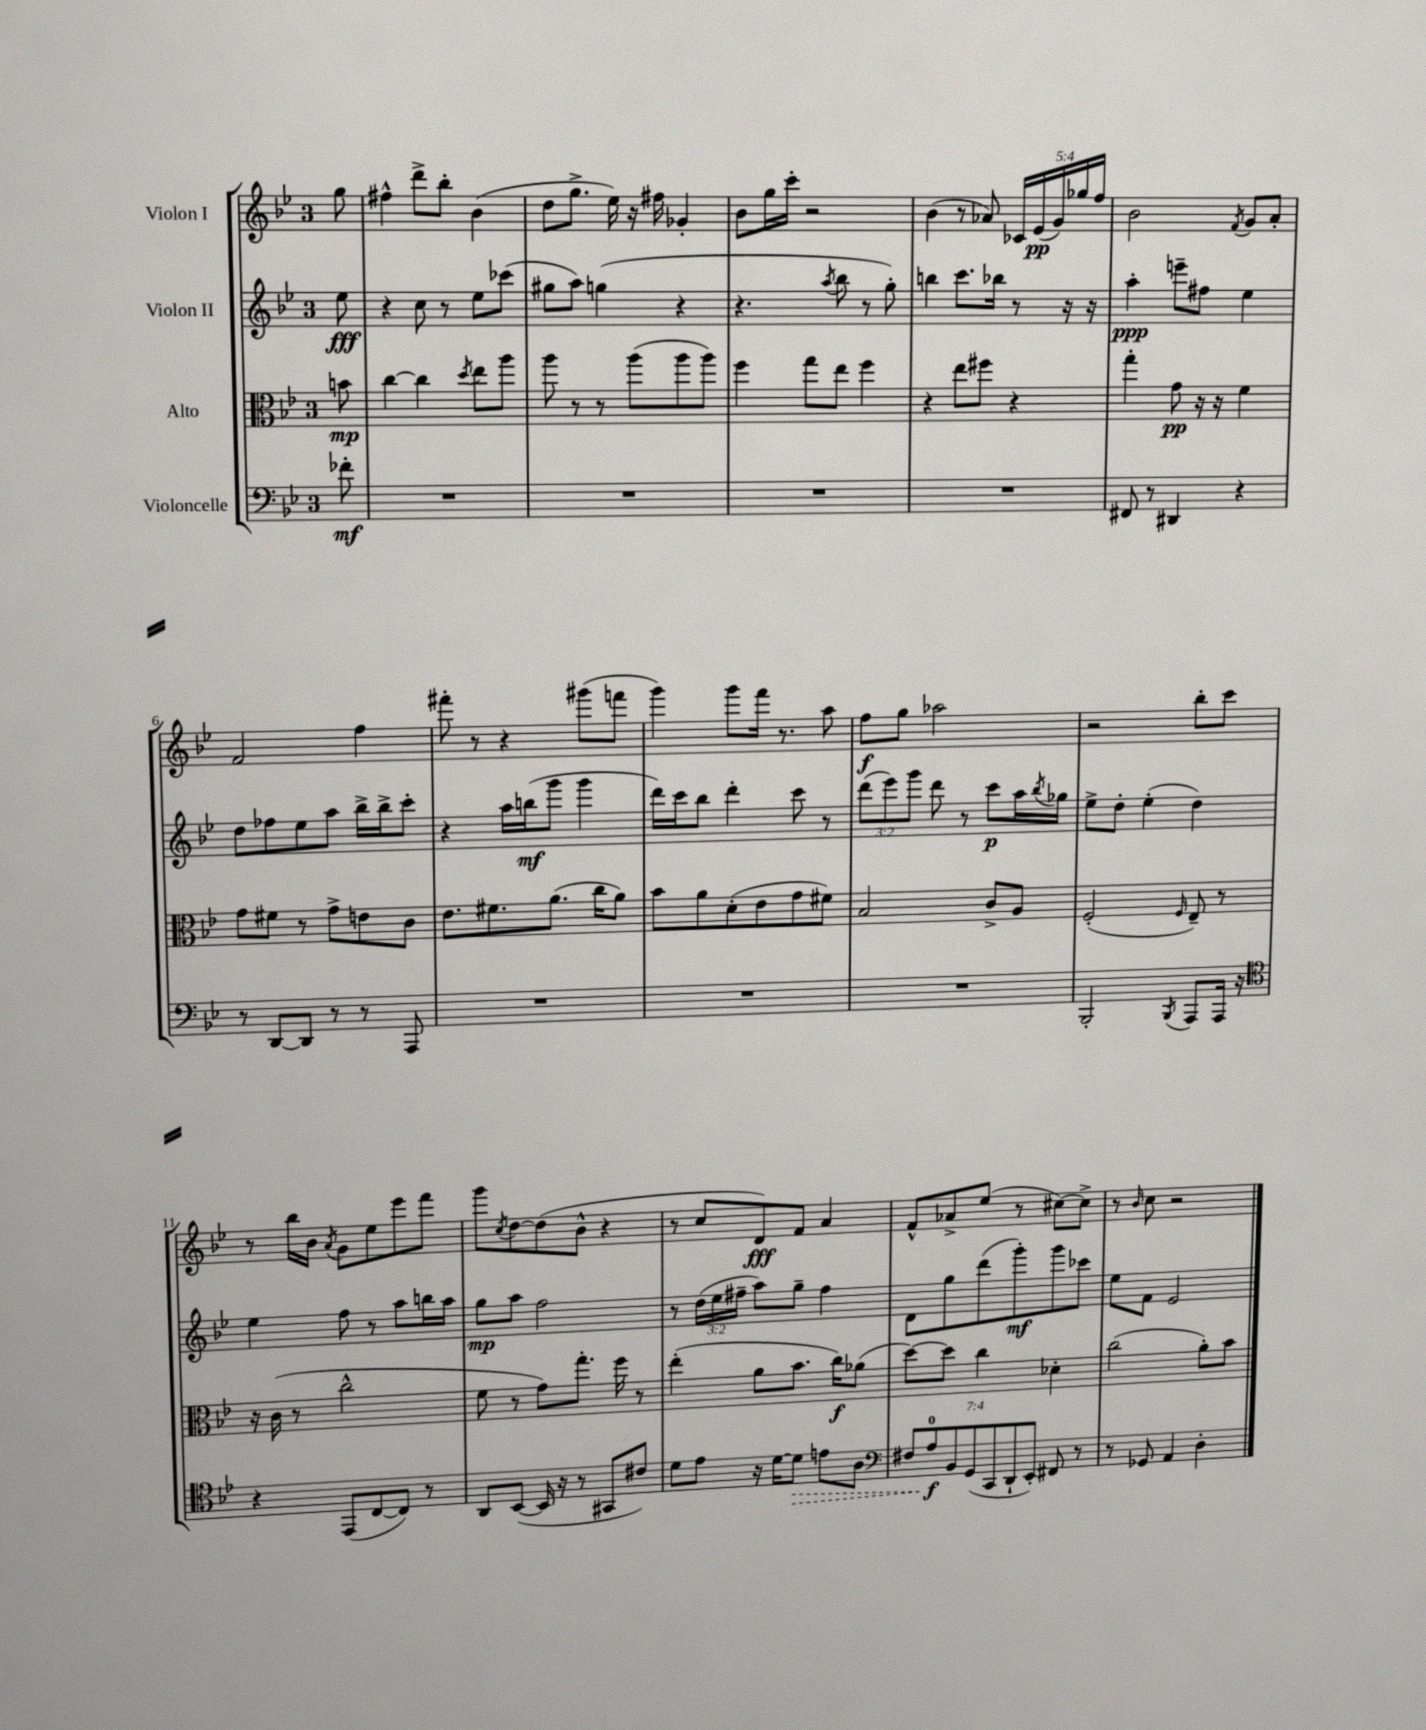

**kern	**dynam	**kern	**dynam	**kern	**dynam	**kern	**dynam
*part4	*part4	*part3	*part3	*part2	*part2	*part1	*part1
*staff4	*staff4	*staff3	*staff3	*staff2	*staff2	*staff1	*staff1
*I"Violoncelle	*	*I"Alto	*	*I"Violon II	*	*I"Violon I	*
*clefF4	*	*clefC3	*	*clefG2	*	*clefG2	*
*k[b-e-]	*	*k[b-e-]	*	*k[b-e-]	*	*k[b-e-]	*
*M3/4	*	*M3/4	*	*M3/4	*	*M3/4	*
=	=	=	=	=	=	=	=
8f-X'\	mf	8bn\	mp	8ee-\	fff	8gg\	.
=1	=1	=1	=1	=1	=1	=1	=1
2.r	.	[4cc\	.	4r	.	4ff#X^^\	.
.	.	4cc\]	.	8cc\	.	8ddd^\L	.
.	.	.	.	8r	.	8bb-'\J	.
.	.	8qdd/	.	.	.	.	.
.	.	8ee-\L	.	8ee-\L	.	(4b-\	.
.	.	8aa\J	.	(8ccc-X\J	.	.	.
=2	=2	=2	=2	=2	=2	=2	=2
2.r	.	8aa\	.	8gg#X\L	.	8dd\L	.
.	.	8r	.	8aa\J)	.	8.gg^\J	.
.	.	8r	.	(4ggn\	.	.	.
.	.	.	.	.	.	16ee-\)	.
.	.	(8aa\L	.	.	.	16r	.
.	.	.	.	.	.	16ff#X\	.
.	.	8aa\	.	4r	.	4g-X'/	.
.	.	8aa\J)	.	.	.	.	.
=3	=3	=3	=3	=3	=3	=3	=3
2.r	.	4ff\	.	4.r	.	8b-\L	.
.	.	.	.	.	.	16gg\L	.
.	.	.	.	.	.	16ccc'\JJ	.
.	.	8gg\L	.	.	.	2r	.
.	.	.	.	8qaa/	.	.	.
.	.	8ee-\J	.	8bb-\	.	.	.
.	.	4ff\	.	8r	.	.	.
.	.	.	.	8gg'\)	.	.	.
=4	=4	=4	=4	=4	=4	=4	=4
2.r	.	4r	.	4bbn\	.	(4b-\	.
.	.	8ee-\L	.	8.ccc\L	.	8r	.
.	.	8ff#X\J	.	.	.	8a-X/)	.
.	.	.	.	16bb-X\Jk	.	.	.
.	.	4r	.	8r	.	20c-X/LL	.
.	.	.	.	.	.	(20e-/	pp
.	.	.	.	.	.	20g/)	.
.	.	.	.	16r	.	.	.
.	.	.	.	.	.	20gg-X/	.
.	.	.	.	16r	.	.	.
.	.	.	.	.	.	20ff/JJ	.
=5	=5	=5	=5	=5	=5	=5	=5
8FF#X/	.	4gg'\	.	4aa'\	ppp	2b-\	.
8r	.	.	.	.	.	.	.
4DD#X/	.	8g\	pp	8eeen~\L	.	.	.
.	.	16r	.	8ff#X\J	.	.	.
.	.	16r	.	.	.	.	.
.	.	.	.	.	.	8qf/	.
4r	.	4f\	.	4ee-\	.	8g/L	.
.	.	.	.	.	.	8a'/J	.
!!LO:LB:g=z
=6	=6	=6	=6	=6	=6	=6	=6
8r	.	8g\L	.	8dd\L	.	2f/	.
[8DD/L	.	8f#X\J	.	8ff-X\	.	.	.
8DD/J]	.	8r	.	8ee-\	.	.	.
8r	.	8g^\L	.	8aa\J	.	.	.
8r	.	8en\	.	16bb-^\LL	.	4ff\	.
.	.	.	.	16bb-^\J	.	.	.
8AAA/	.	8c\J	.	8ccc'\J	.	.	.
=7	=7	=7	=7	=7	=7	=7	=7
2.r	.	8.e-\L	.	4r	.	8fff#X'\	.
.	.	.	.	.	.	8r	.
.	.	8.f#X\	.	.	.	.	.
.	.	.	.	16aa\LL	.	4r	.
.	.	.	.	(16bbn\J	mf	.	.
.	.	(8.a\J	.	8ggg\J	.	.	.
.	.	.	.	4ggg\	.	(8ggg#X\L	.
.	.	16cc\KL	.	.	.	.	.
.	.	8a\J)	.	.	.	8fffn\J	.
=8	=8	=8	=8	=8	=8	=8	=8
2.r	.	8b-\L	.	16ddd\LL)	.	4ggg\)	.
.	.	.	.	16ccc\J	.	.	.
.	.	8a\	.	8bb-\J	.	.	.
.	.	(8d'\	.	4ddd'\	.	8ggg\L	.
.	.	8e-\	.	.	.	16fff\Jk	.
.	.	.	.	.	.	8.r	.
.	.	8g\	.	8ccc\	.	.	.
.	.	8f#X\J)	.	8r	.	8aa\	.
=9	=9	=9	=9	=9	=9	=9	=9
2.r	.	2B-/	.	(12ddd\L	.	8ff\L	f
.	.	.	.	12eee-\)	.	.	.
.	.	.	.	.	.	8gg\J	.
.	.	.	.	12ggg\J	.	.	.
.	.	.	.	8ddd\	.	2aa-X\	.
.	.	.	.	8r	.	.	.
.	.	8c^/L	.	8ccc\L	p	.	.
.	.	8A/J	.	16aa\L	.	.	.
.	.	.	.	8qbb-/	.	.	.
.	.	.	.	16gg-X\JJ	.	.	.
=10	=10	=10	=10	=10	=10	=10	=10
2BBB-'/	.	(2F'/	.	8ee-^\L	.	2r	.
.	.	.	.	8dd'\J	.	.	.
.	.	.	.	(4ee-'\	.	.	.
8qBBB-/	.	16qqF/	.	.	.	.	.
8AAA/L	.	8E-~/)	.	4dd\)	.	8bb-'\L	.
16AAA/Jk	.	8r	.	.	.	8ccc\J	.
16r	.	.	.	.	.	.	.
!!LO:LB:g=z
=11	=11	=11	=11	=11	=11	=11	=11
*clefC4	*	*	*	*	*	*	*
4r	.	16r	.	4ee-\	.	8r	.
.	.	(16c\	.	.	.	.	.
.	.	8r	.	.	.	16bb-\LL	.
.	.	.	.	.	.	16b-\JJ	.
.	.	.	.	.	.	8qa/	.
(8EE-/L	.	2cc^^\	.	8ff\	.	8g\L	.
[8C/	.	.	.	8r	.	8ee-\	.
8C/J])	.	.	.	8aa\L	.	8eee-\	.
8r	.	.	.	16bbn\L	.	8fff\J	.
.	.	.	.	16aa\JJ	.	.	.
=12	=12	=12	=12	=12	=12	=12	=12
8AA/L	.	8f\	.	8gg\L	mp	8ggg\L	.
.	.	.	.	.	.	8qcc/	.
([8BB-/J	.	8r	.	8aa\J	.	[8dd\	.
16BB-/]	.	8g\L)	.	2ff\	.	(8dd\]	.
16r	.	.	.	.	.	.	.
8r	.	8.gg'\J	.	.	.	8b-^^\J	.
8GG#X/L	.	.	.	.	.	4r	.
.	.	16ff\	.	.	.	.	.
8c#X/J)	.	8r	.	.	.	.	.
=13	=13	=13	=13	=13	=13	=13	=13
8d\L	.	(4ee-'\	.	8r	.	8r	.
8e-\J	.	.	.	(24dd\LL	.	8cc/L	.
.	.	.	.	24ee-\	.	.	.
.	.	.	.	24ff#X~\JJ	.	.	.
16r	.	8a\L	.	8aa\L)	.	8d/)	fff
[16d\KL	.	.	.	.	.	.	.
!	!LO:HP:b	!	!	!	!	!	!
8d\J]	>	8.b-\J	.	8gg~\J	.	8f/J	.
8en\L	.	.	.	4ff#\	.	4a/	.
.	.	16cc\KL)	f	.	.	.	.
8A\J	.	(8a-X\J	.	.	.	.	.
=14	=14	=14	=14	=14	=14	=14	=14
*clefF4	*	*	*	*	*	*	*
14F#X/L	.	[8dd\L)	.	8d\L	.	8f^^/L	.
14A/	f	.	.	.	.	.	.
.	.	8dd\J]	.	8gg\	.	8a-X^/	.
14BB-/	]	.	.	.	.	.	.
(14GG/	.	.	.	.	.	.	.
.	.	4cc\	.	(8ddd\	.	(8ee-/J	.
14CC/	.	.	.	.	.	.	.
14DD`/	.	.	.	.	.	.	.
.	.	.	.	8ggg'\)	mf	8r	.
14EE-'/J)	.	.	.	.	.	.	.
8FF#X/	.	4d-X'\	.	8ggg\	.	[8cc#X\L)	.
8r	.	.	.	8ccc-X\J	.	8cc#^\J]	.
=15	=15	=15	=15	=15	=15	=15	=15
8r	.	(2cc\	.	8ee-\L	.	8r	.
.	.	.	.	.	.	16qqb-/	.
8GG-X/	.	.	.	8f\J	.	8cc\	.
4AA/	.	.	.	2e-/	.	2r	.
4D'\	.	8a'\L)	.	.	.	.	.
.	.	8b-\J	.	.	.	.	.
==	==	==	==	==	==	==	==
*-	*-	*-	*-	*-	*-	*-	*-
